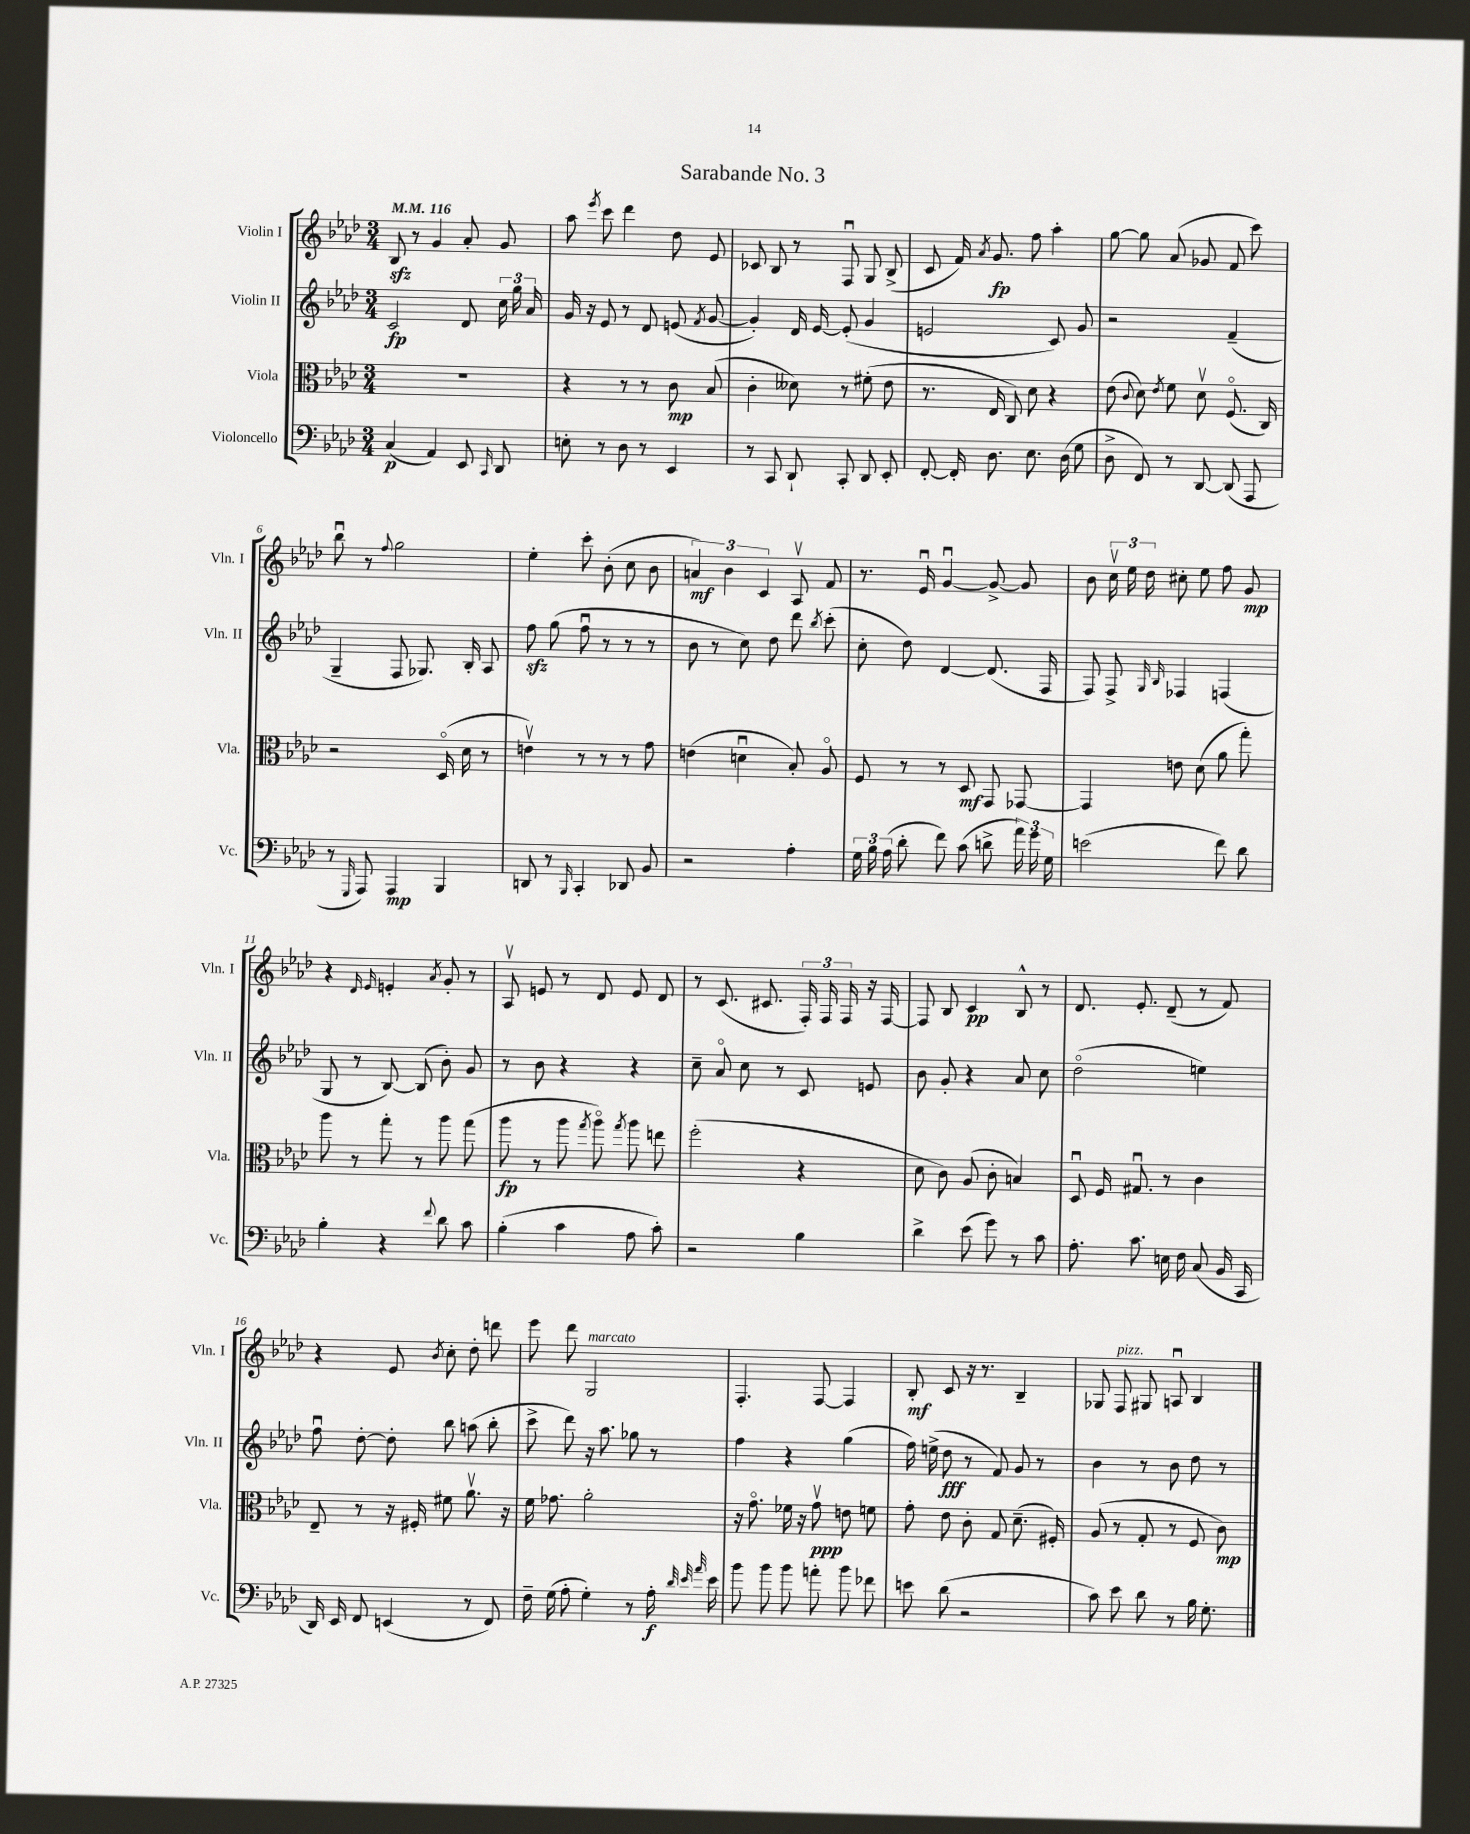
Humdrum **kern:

**kern	**kern	**kern	**kern
*staff4	*staff3	*staff2	*staff1
*clefF4	*clefC3	*clefG2	*clefG2
*k[b-e-a-d-]	*k[b-e-a-d-]	*k[b-e-a-d-]	*k[b-e-a-d-]
*M3/4	*M3/4	*M3/4	*M3/4
*MM116	*MM116	*MM116	*MM116
(4C	2.r	2c	8B-
.	.	.	8r
4AA-)	.	.	4g
8EE-	.	8d-	8a-'
16qqCC	.	.	.
8DD-	.	24cc	8g
.	.	24gg	.
.	.	24a-	.
=	=	=	=
8E'	4r	16g	8aa-
.	.	16r	.
.	.	.	8qeee-
8r	.	8e-	8ccc
8D-	8r	8r	4ddd-
8r	8r	8d-	.
4EE-	8c	(8e	8dd-
.	.	8qf	.
.	(8B-	[8g	8e-
=	=	=	=
8r	4c'	4g'])	8c-
8CC	.	.	8B-
8DD-`	8d--)	16d-	8r
.	.	[16e-	.
8CC'	8r	(8e-']	8Fu
8DD-	(8f#'	4g	8G
8EE-'	8e-	.	(8B-^
=	=	=	=
[8FF'	8.r	2e	8c
16FF']	.	.	16f)
.	.	.	8qa-
8.D-	16E-	.	8.g
.	8C)	.	.
8.E-	8d-	.	8ff
.	4r	8c)	4aa-'
(16D-	.	.	.
8G	.	8g	.
=	=	=	=
8D-^	(8e-	2r	[8gg
.	8qqc	.	.
8FF)	8d-)	.	8gg]
.	8qe-	.	.
8r	8f	.	(8a-
[8DD-	8d-v	.	8g-
(8DD-]	(8.Fo	(4f~	8f
8AAA-	.	.	8ccc)
.	16C)	.	.
=	=	=	=
8r	2r	4G~	8bb-u
16qqGGG	.	.	.
8AAA-)	.	.	8r
.	.	.	8qqff
4AAA-	.	8F	2gg
.	.	8.G-)	.
4BBB-	(16D-o	.	.
.	16d-	16B-'	.
.	8r	8A-	.
=	=	=	=
8DD	4ev)	8ff	4ee-'
8r	.	(8gg	.
16qqBBB-	.	.	.
4CC'	8r	8ffu	8ccc'
.	8r	8r	(8b-'
8DD-	8r	8r	8cc
8BB-	8g	8r	8b-
=	=	=	=
2r	(4e	8b-	6a)
.	.	8r	.
.	.	.	6b-
.	4du	8cc)	.
.	.	.	6c
.	.	8dd-	.
4A-'	8B-')	8ddd-	8A-v
.	.	8qbb-	.
.	8A-o	(8ccc'	8f
=	=	=	=
24G	8F	8cc'	8.r
24B-	.	.	.
(24A-	.	.	.
8d-'	8r	8dd-)	.
.	.	.	16e-u
8f)	8r	[4d-	[4gu
(8c	8D-	.	.
8d^	8GG	(8.d-]	8g^_
24a-)	[8GG-	.	8g]
24g	.	.	.
.	.	16F	.
24G	.	.	.
=	=	=	=
(2e	4GG-]	8F)	8b-
.	.	8F^	24ccv
.	.	.	24ee-
.	.	.	24dd-
.	.	16qqG	.
.	.	16qqB-	.
.	8e	4F-	8cc#'
.	(8d-	.	8ee-
8f)	8a-	(4F	8ff
8d-	8gg')	.	8g
=	=	=	=
4B-'	8aa-	8G	4r
.	8r	8r	.
.	.	.	16qqd-
.	.	.	16qqe-
4r	8gg'	[8B-)	4e'
.	8r	(8B-]	.
8qqf	.	.	8qa-
8d-	8aa-	8b-')	8g'
8c	(8gg	8g	8r
=	=	=	=
(4B-'	8aa-	8r	8A-v
.	8r	8b-	8e
4c	8aa-	4r	8r
.	8qgg	.	.
.	8aa-o)	.	8d-
.	8qgg	.	.
8A-	8aa-	4r	8e
8c')	8ee	.	8d-
=	=	=	=
2r	(2ff'	8cc~	8r
.	.	8a-o	(8.c
.	.	8cc	.
.	.	.	8.c#
.	.	8r	.
4B-	4r	8c	24F')
.	.	.	24F
.	.	.	24F
.	.	8e	16r
.	.	.	[16F
=	=	=	=
4d-^	8d-	8b-	8F]
.	8c)	8g'	8B-
(8e-	(8A-	4r	4c
8g)	8c'	.	.
8r	4B)	8a-	8B-^^
8c	.	8cc	8r
=	=	=	=
8.A-'	8D-u	(2dd-o	8.d-
.	16F	.	.
8.c	8.G#u	.	8.e-'
16E	8r	.	(8d-~
16F	.	.	.
(8C	4c	4ee)	8r
16BB-	.	.	8f)
16CC	.	.	.
=	=	=	=
16DD-)	8E-~	8ffu	4r
16EE-	.	.	.
8FF	8r	[8dd-'	.
(4EE	16r	8dd-']	8e-
.	16F#'	.	.
.	.	.	8qb-
.	8f#	8bb-	8cc'
8r	8.a-v	(8aa	8dd-'
8FF)	.	8bb-'	8ddd
.	16r	.	.
=	=	=	=
16F~	16f	8ccc^	8eee-
(16G	8.g-	.	.
8A-'	.	8ddd-)	8ddd-
4G')	2a-'	16r	2G
.	.	8.aa-	.
8r	.	8gg-	.
16A-'	.	8r	.
32qqd-	.	.	.
32qqe-	.	.	.
32qqa-	.	.	.
16e-	.	.	.
=	=	=	=
8b-	16r	4ff	4.F'
.	8.go	.	.
8b-	.	.	.
8b-	16f-	4r	.
.	16r	.	.
8a'	8gv	.	[8F
8b-	8e	(4gg	4F]
8f-	8f	.	.
=	=	=	=
8e	8g'	16ff)	8B-'
.	.	(16ee^	.
(8d-	8e-	8dd-	8c
2r	8c'	8r	16r
.	.	.	8.r
.	8G	8f)	.
.	(8.d-~	8g	4B-~
.	.	8r	.
.	16F#')	.	.
=	=	=	=
8c)	(8A-	4b-	8G-
8e-	8r	.	8F
8d-	8G'	8r	8G#
8r	8r	8b-	8Au
16B-	8F	8dd-	4B-
8.G'	.	.	.
.	8c)	8r	.
==	==	==	==
*-	*-	*-	*-
